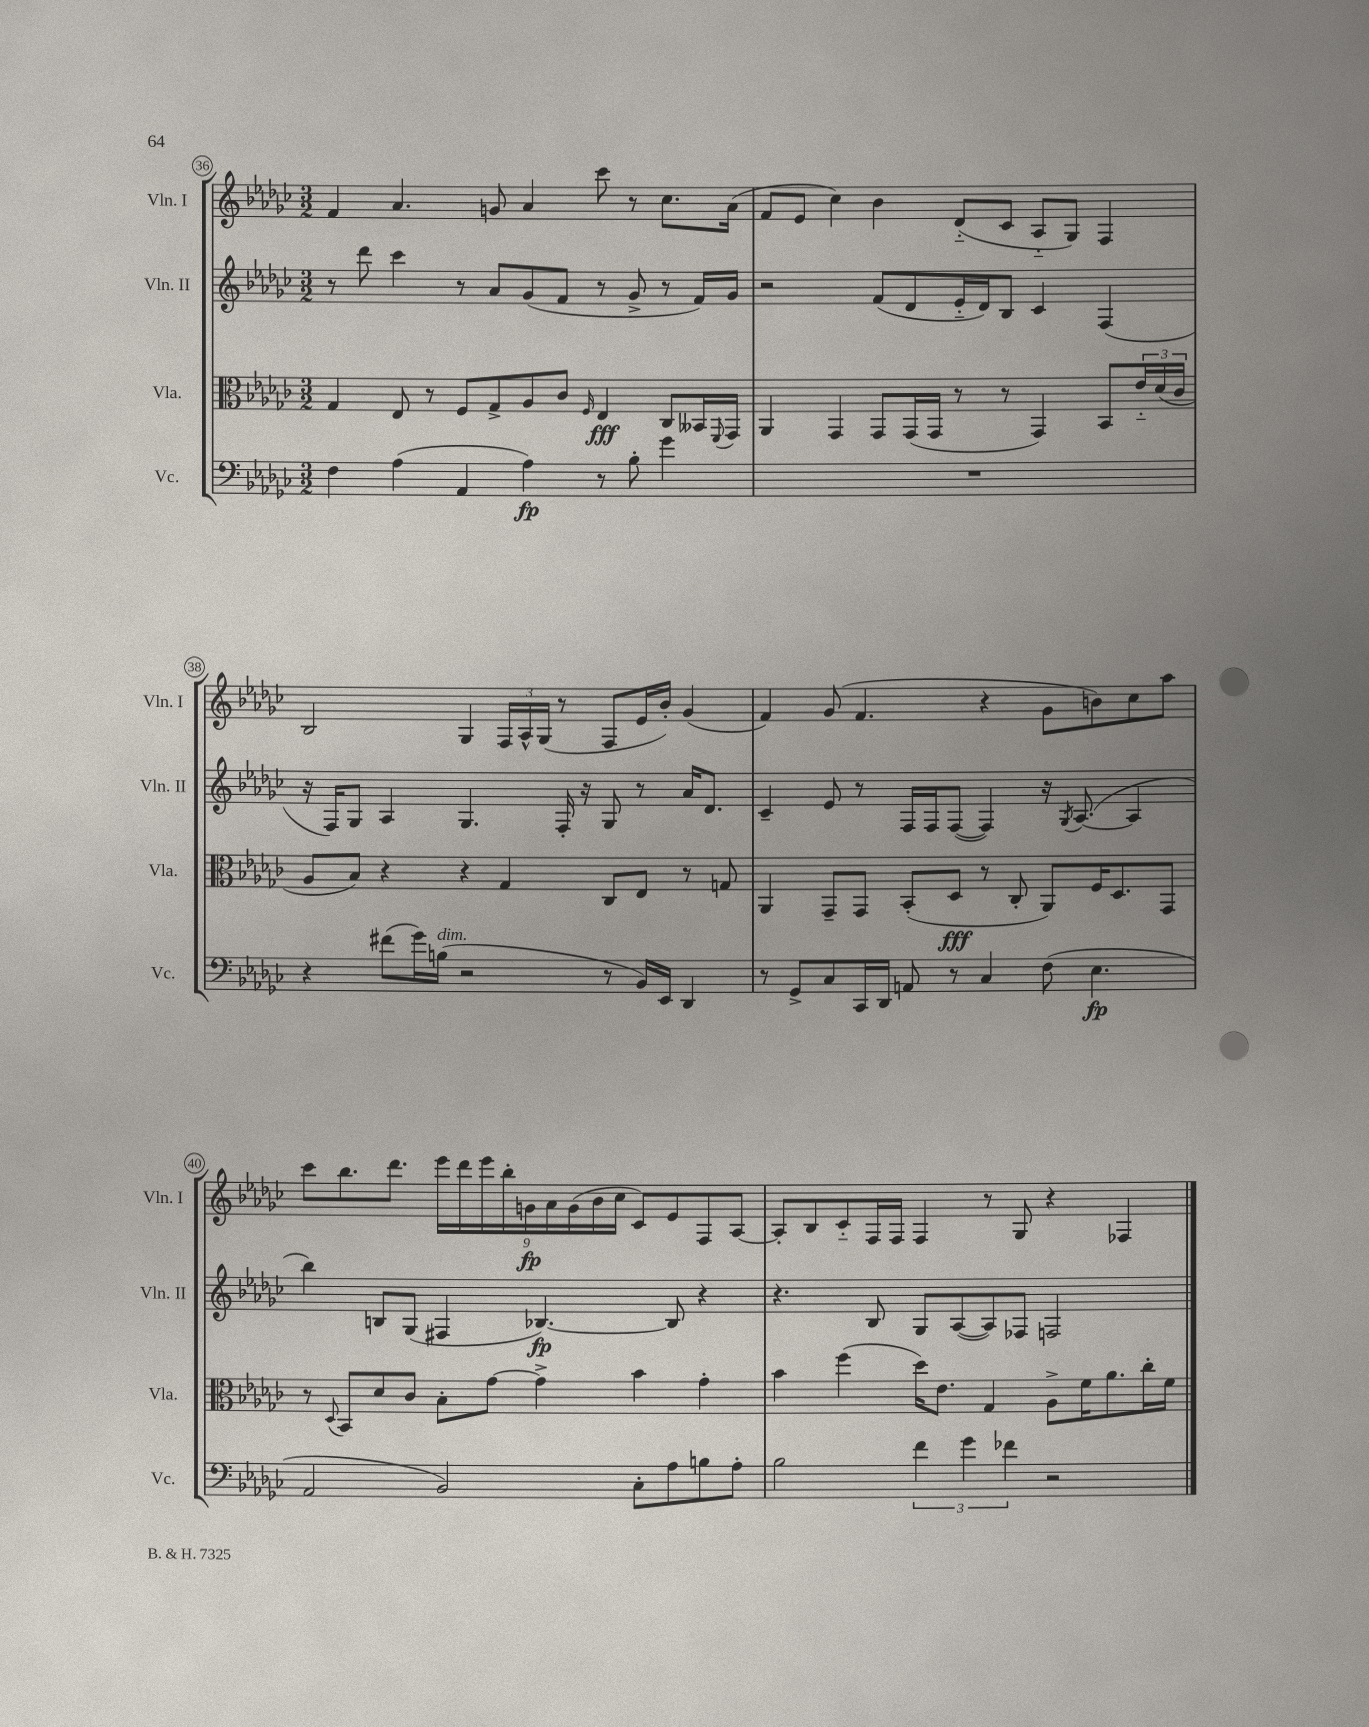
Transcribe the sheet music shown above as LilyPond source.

<<
\new StaffGroup <<
\new Staff = "s0" \with { instrumentName = "Vln. I" shortInstrumentName = "Vln. I" } {
    \clef treble \key ges \major \numericTimeSignature \time 3/2
    f'4 aes'4. g'8 aes'4 ces'''8 r8 ces''8. aes'16( |
    f'8 ees'8 ces''4) bes'4 des'8-_( ces'8 aes8-_ ges8) f4 |
    bes2 ges4 \tuplet 3/2 { f16 aes16-^ ges16( } r8 f8 ees'16 bes'16-.) ges'4( |
    f'4) ges'8( f'4. r4 ges'8 b'8) ces''8 aes''8 |
    ces'''8 bes''8. des'''8. \tuplet 9/8 { ees'''16 des'''16 ees'''16 bes''16-. g'16\fp aes'16 g'16( bes'16 ces''16 } ces'8) ees'8 f8 aes8~ |
    aes8-. bes8 ces'8-_ f16 f16 f4 r8 ges8 r4 fes4 \bar "|." |
}
\new Staff = "s1" \with { instrumentName = "Vln. II" shortInstrumentName = "Vln. II" } {
    \clef treble \key ges \major \numericTimeSignature \time 3/2
    r8 des'''8 ces'''4 r8 aes'8 ges'8( f'8 r8 ges'8-> r8 f'16) ges'16 |
    r2 f'8( des'8 ees'16-_ des'16) bes8 ces'4 f4( |
    r16 f16) ges8 aes4 ges4. f16-. r16 ges8 r8 aes'16 des'8. |
    ces'4-- ees'8 r8 f16 f16 f8~( f4) r16 \acciaccatura { ges8 } aes8.~( aes4 |
    bes''4) b8 ges8( fis4 bes4.~\fp) bes8 r4 |
    r4. bes8 ges8 aes8~( aes8) fes8 f2 \bar "|." |
}
\new Staff = "s2" \with { instrumentName = "Vla." shortInstrumentName = "Vla." } {
    \clef alto \key ges \major \numericTimeSignature \time 3/2
    ges4 ees8 r8 f8 ges8-> aes8 ces'8 \grace { f16 } ees4\fff ces8 beses,16 \appoggiatura { f,8 } ges,16 |
    aes,4 ges,4 ges,8 ges,16( ges,16 r8 r8 ges,4) bes,8 \tuplet 3/2 { ees'16-_ des'16( ces'16 } |
    aes8 bes8) r4 r4 ges4 ces8 ees8 r8 g8 |
    aes,4 ges,8-- ges,8 bes,8-.( des8\fff r8 ces8-. aes,8) f16 des8. ges,8 |
    r8 \appoggiatura { des8 } bes,8 des'8 ces'8 bes8-. ges'8~ ges'4-> bes'4 ges'4-. |
    bes'4 f''4( des''16) ees'8. ges4 aes8-> f'16 aes'8. ces''16-. f'16 \bar "|." |
}
\new Staff = "s3" \with { instrumentName = "Vc." shortInstrumentName = "Vc." } {
    \clef bass \key ges \major \numericTimeSignature \time 3/2
    f4 aes4( aes,4 aes4\fp) r8 bes8-. ges'4 |
    R1. |
    r4 fis'8( ges'16) b16^\markup { \italic "dim." }( r2 r8 bes,16) ees,16 des,4 |
    r8 ges,8-> ces8 ces,16 des,16 a,8 r8 ces4 f8( ees4.\fp |
    aes,2 bes,2) ces8-. aes8 b8 aes8-. |
    bes2 \tuplet 3/2 { f'4 ges'4 fes'4 } r2 \bar "|." |
}
>>
>>
\layout { \context { \Score currentBarNumber = #36 \override BarNumber.stencil = #(make-stencil-circler 0.1 0.3 ly:text-interface::print) } }
